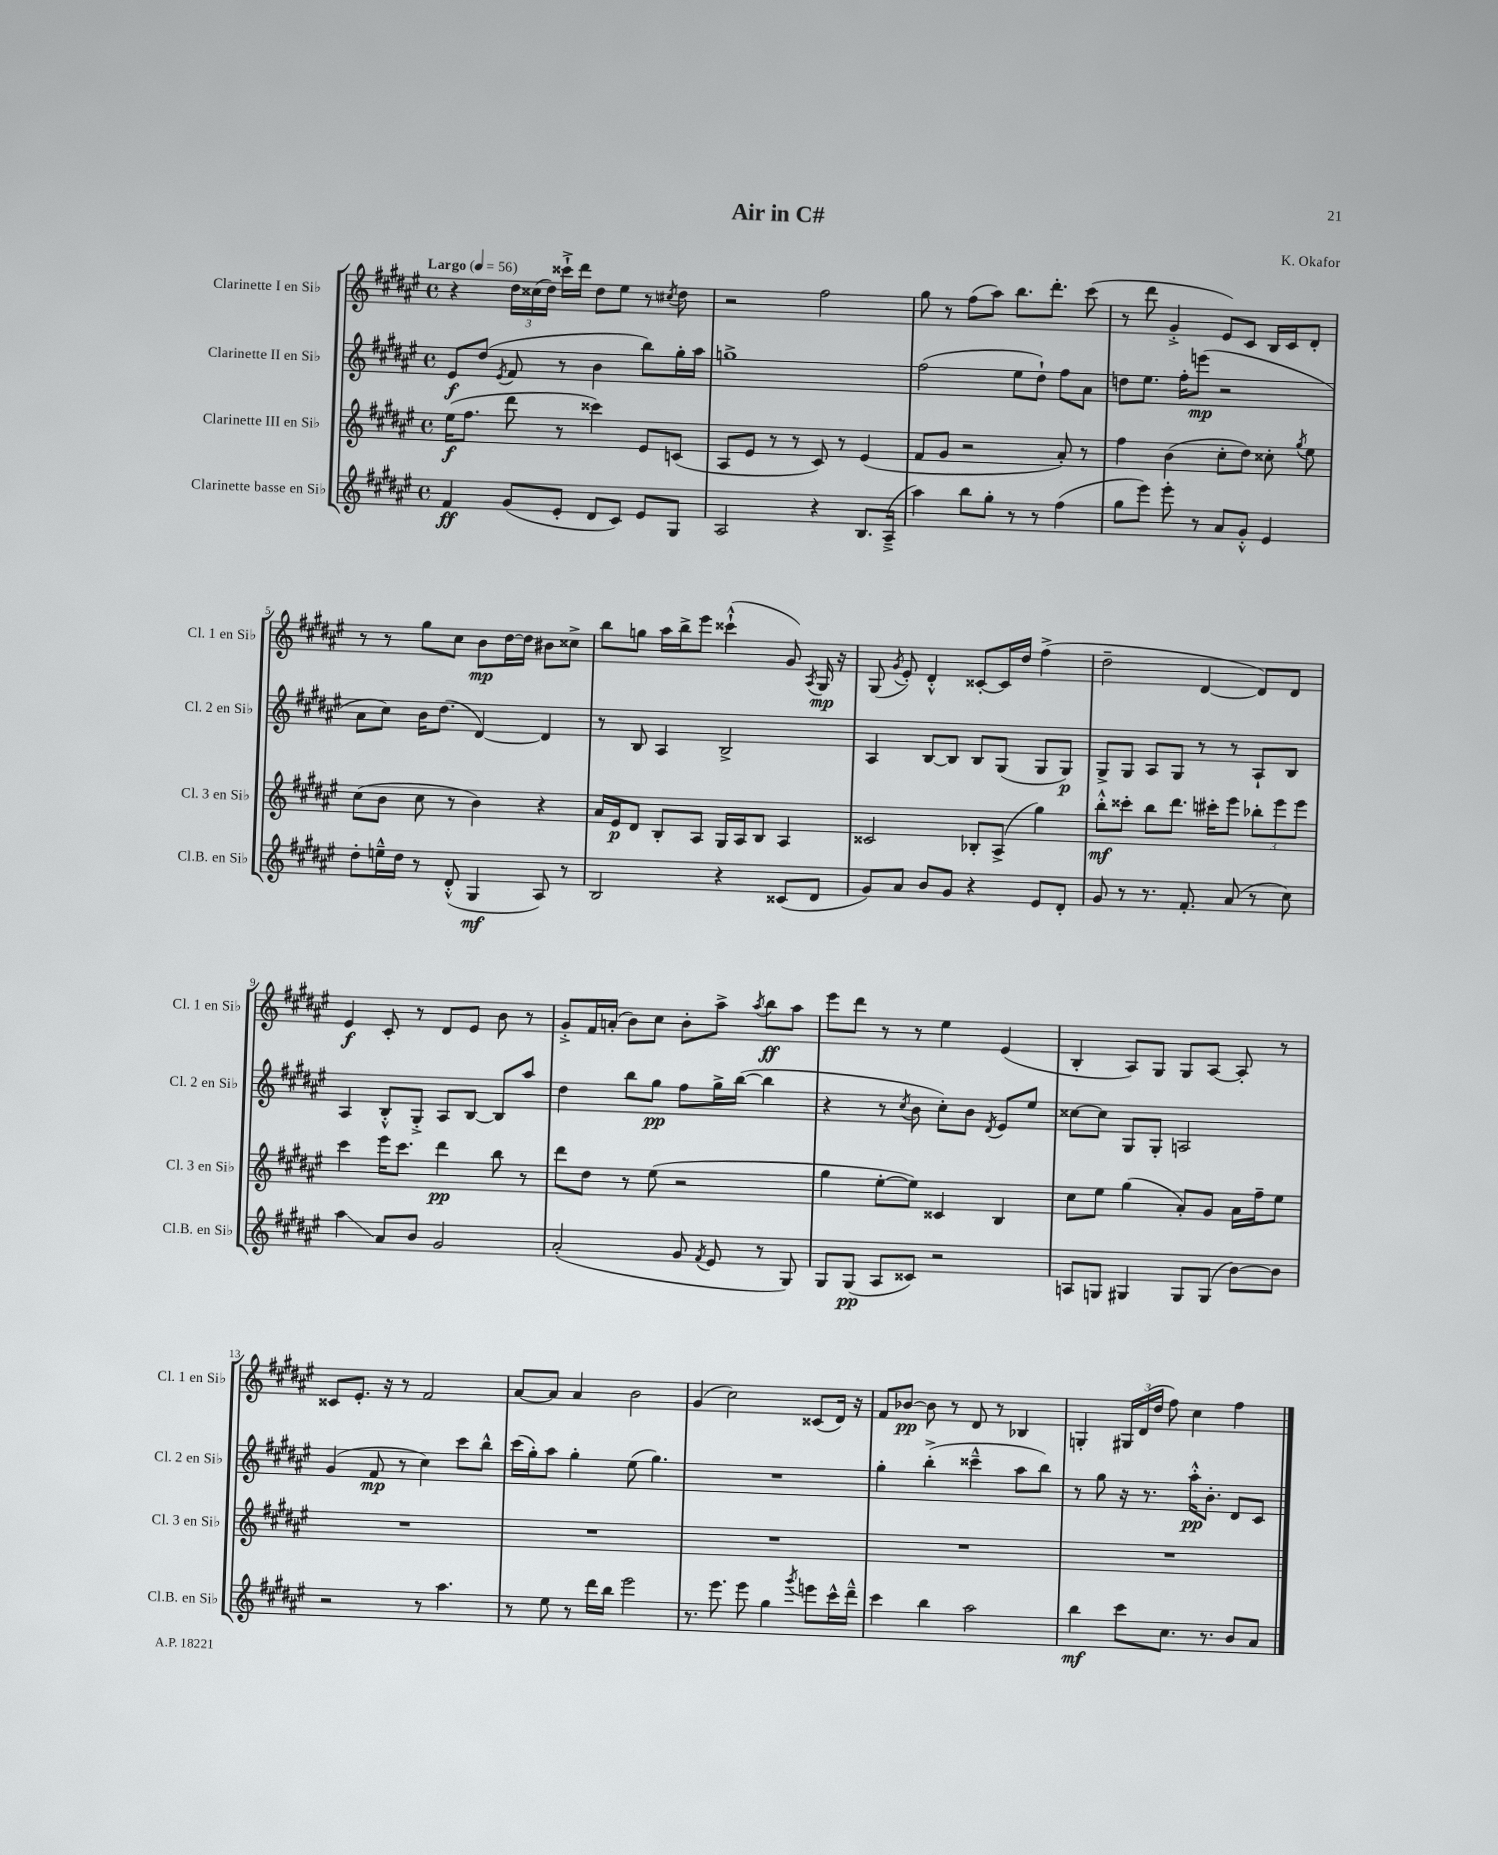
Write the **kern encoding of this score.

**kern	**kern	**kern	**kern
*staff4	*staff3	*staff2	*staff1
*clefG2	*clefG2	*clefG2	*clefG2
*k[f#c#g#d#a#e#]	*k[f#c#g#d#a#e#]	*k[f#c#g#d#a#e#]	*k[f#c#g#d#a#e#]
*M4/4	*M4/4	*M4/4	*M4/4
*met(c)	*met(c)	*met(c)	*met(c)
*MM56	*MM56	*MM56	*MM56
4f#	(16ee#	8e#	4r
.	8.ff#	.	.
.	.	(8dd#	.
.	.	8qe#	.
(8g#	8ddd#	8f#	24dd#
.	.	.	(24cc##
.	.	.	24dd#)
8e#'	8r	8r	16ccc##`^
.	.	.	16ddd#
8d#	4ccc##)	4b	8dd#
8c#)	.	.	8ee#
8e#	8e#	8bb)	8r
.	.	.	8qcc#
8G#	(8c	16gg#'	8dd#
.	.	16aa#	.
=	=	=	=
2A#	8A#	1gg^	2r
.	8e#	.	.
.	8r	.	.
.	8r	.	.
4r	8c#)	.	2ff#
.	8r	.	.
8.B	(4e#	.	.
(16A#~^	.	.	.
=	=	=	=
4aa#)	8f#	(2ff#	8gg#
.	8g#	.	8r
8bb	2r	.	(8ff#
8gg#'	.	.	8aa#)
8r	.	8ee#	8.bb
8r	.	8dd#`)	.
.	.	.	8.ddd#'
(4ff#	8a#')	8ff#	.
.	8r	8a#	(8ccc#
=	=	=	=
8gg#	4ff#	8dd	8r
8eee#)	.	8.ee#	8ddd#
8eee#'	(4b	.	4g#'^
.	.	16ff#'	.
8r	.	(8eee	.
8a#	8cc#'	2r	8e#)
8g#'^^	8dd#)	.	8c#
4e#	8cc##'	.	16B
.	.	.	16c#
.	8qgg#	.	.
.	8ee#	.	8d#'
=	=	=	=
8dd#'	(8cc#	8a#	8r
16ee~^^	8b	8cc#)	8r
16dd#	.	.	.
8r	8cc#	16b	8gg#
.	.	(8.dd#	.
(8d#'^^	8r	.	8cc#
4G#	4b)	[4d#)	8b
.	.	.	[16dd#
.	.	.	16dd#]
8A#)	4r	4d#]	8b#
8r	.	.	8cc##^
=	=	=	=
2B	16a#	8r	8bb
.	16e#	.	.
.	8d#	8B	8gg
.	8B'	4A#	16aa#
.	.	.	16bb^
.	8A#	.	8eee#
4r	16G#	2B^	(4ccc##`^^
.	16A#	.	.
.	8B	.	.
(8c##	4A#	.	8g#)
.	.	.	8qA#
8d#	.	.	16G#
.	.	.	16r
=	=	=	=
8g#)	2c##	4A#	(8G#
.	.	.	8qg#
8a#	.	.	8e#')
8b	.	[8B	4d#'^^
8g#	.	8B]	.
4r	8B-'	8B	[8c##'
.	(8A#^	(8G#	16c##]
.	.	.	16dd#
8e#	4gg#)	8G#	(4ff#^
8d#'	.	8G#)	.
=	=	=	=
8g#	8bb'^^	8G#^	2dd#~
8r	8ccc##'	8G#	.
8.r	8bb	8A#	.
.	8.ddd#	8G#	.
8.f#'	.	.	.
.	.	8r	[4d#
.	16ccc#'	.	.
(8a#	8eee#	8r	.
8r	12bb-'	8A#`	8d#])
.	12eee#	.	.
8cc#)	.	8B	8d#
.	12eee#	.	.
=	=	=	=
4aa#	4ccc#	4A#	4e#
8a#	16eee#	8B'^^	8c#'
.	8.ccc#	.	.
8b	.	8G#'^	8r
2g#	4ddd#	8A#	8d#
.	.	[8B	8e#
.	8bb	8B]	8b
.	8r	8aa#	8r
=	=	=	=
(2a#'	8ddd#	4dd#	8g#'^
.	8dd#	.	16f#
.	.	.	(16a'
.	8r	8bb	8b)
.	(8ee#	8gg#	8cc#
8g#	2r	8ff#	8b'
8qf#	.	.	.
8e#	.	16gg#^	8aa#^
.	.	([16bb	.
.	.	.	8qaa#
8r	.	4bb]	8bb
8G#)	.	.	8aa#
=	=	=	=
8G#	4gg#	4r	8eee#
(8G#	.	.	8ddd#
8A#	[8ee#'	8r	8r
.	.	8qcc#	.
8c##)	8ee#])	8b	8r
2r	4c##	8cc#')	4ee#
.	.	8b	.
.	.	8qd#	.
.	4B	8e#	(4e#
.	.	8ee#	.
=	=	=	=
8A	8cc#	[8cc##	4B'
8G	8ee#	8cc##]	.
4G#	(4gg#	8G#	8A#)
.	.	8G#'	8G#
8G#	8a#')	2A	8G#
(8G#	8g#	.	[8A#
[8b)	16a#	.	8A#']
.	16ff#~	.	.
8b]	8ee#	.	8r
=	=	=	=
2r	1r	(4g#	8c##
.	.	.	8.e#'
.	.	8f#	.
.	.	.	16r
.	.	8r	8r
8r	.	4cc#)	2f#
4.aa#	.	.	.
.	.	8ccc#	.
.	.	8bb^^	.
=	=	=	=
8r	1r	(16ccc#	[8a#
.	.	16gg#')	.
8ee#	.	8aa#	8a#]
8r	.	4gg#'	4a#
16ddd#	.	.	.
16bb	.	.	.
2eee#	.	(8ee#	2b
.	.	4.gg#)	.
=	=	=	=
8.r	1r	1r	(4g#
8.eee#	.	.	.
.	.	.	2cc#)
8eee#	.	.	.
4gg#	.	.	.
8qggg#	.	.	.
8eee	.	.	(8c##
16ccc#^^	.	.	16d#)
16ddd#~^^	.	.	16r
=	=	=	=
4ccc#	1r	4gg#'	8f#
.	.	.	[8b-
4bb	.	(4bb'^	8b-]
.	.	.	8r
2aa#	.	4ccc##~^^	8d#
.	.	.	8r
.	.	8aa#	4B-
.	.	8bb)	.
=	=	=	=
4bb	1r	8r	4G'
.	.	8gg#	.
8ccc#	.	16r	24G#
.	.	.	(24d#
.	.	8.r	.
.	.	.	24dd#
8.cc#	.	.	8ff#)
.	.	16aa#'^^	4cc#
8.r	.	8.b'	.
8b	.	8d#	4ff#
8a#	.	8c#	.
==	==	==	==
*-	*-	*-	*-
